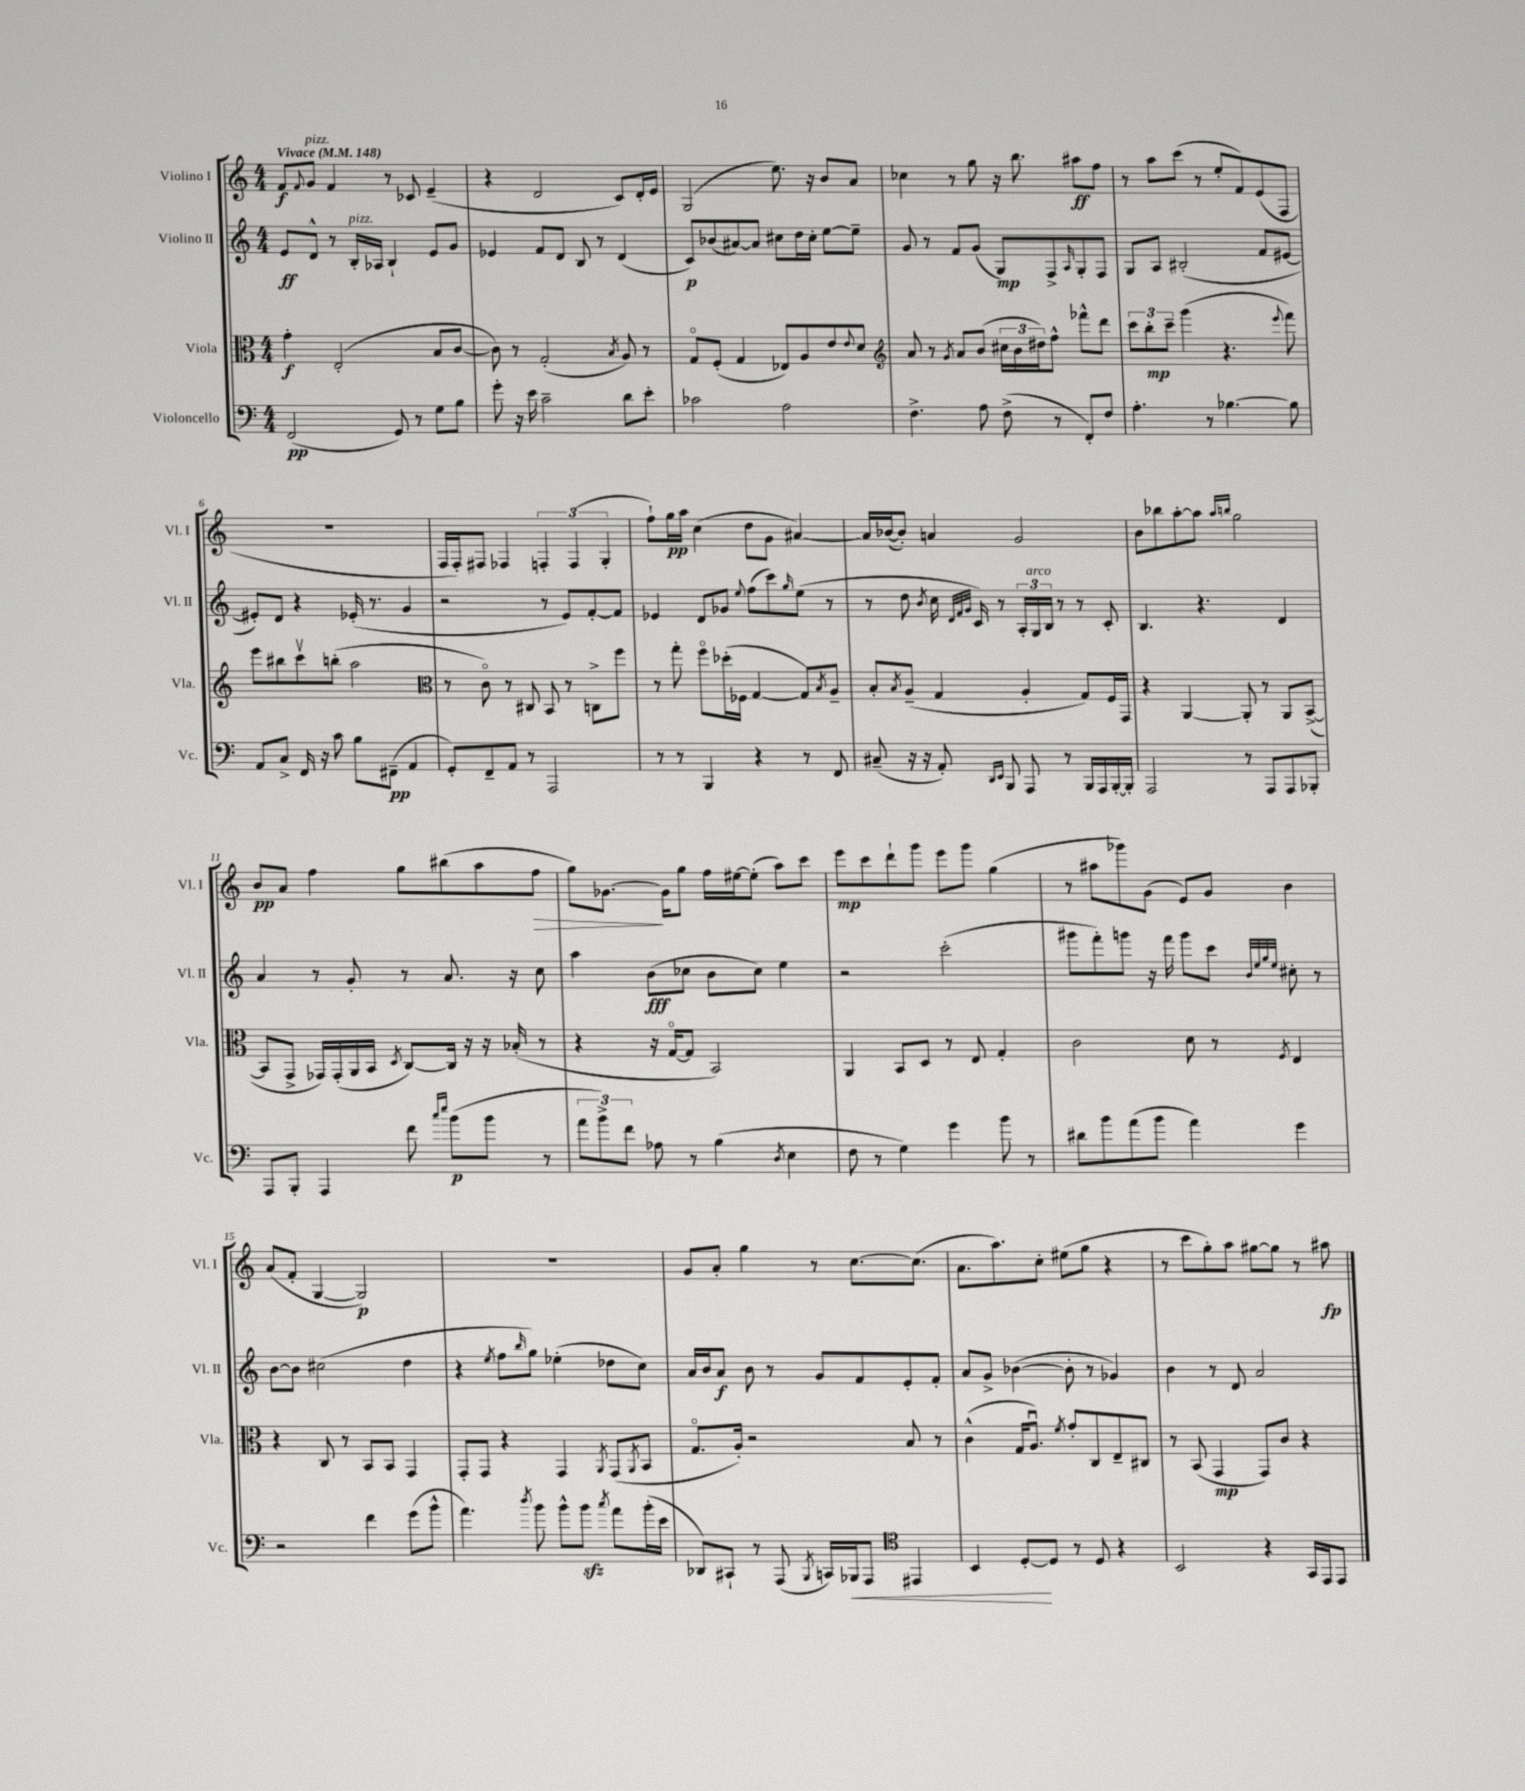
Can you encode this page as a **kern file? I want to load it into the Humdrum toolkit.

**kern	**kern	**kern	**kern
*staff4	*staff3	*staff2	*staff1
*clefF4	*clefC3	*clefG2	*clefG2
*k[]	*k[]	*k[]	*k[]
*M4/4	*M4/4	*M4/4	*M4/4
*MM148	*MM148	*MM148	*MM148
(2FF/	4g'\	8e/L	8f/L
.	.	.	8qqf/
.	.	8d^^/J	8g/J
.	(2E'/	8r	4f/
.	.	16B'/LL	.
.	.	16A-/JJ	.
8GG/)	.	4B`/	8r
8r	.	.	8c-/
8G\L	8B/L	8e/L	(4e~/
8B\J	[8c/J	8g/J	.
=	=	=	=
8g'\	8c\])	4e-/	4r
16r	8r	.	.
16e\	.	.	.
2c~\	(2G'/	8f/L	2d/
.	.	8d/J	.
.	.	8B/	.
.	.	8r	.
.	8qB/	.	.
8d\L	8A/)	(4d/	8c/L)
8e'\J	8r	.	16d'/L
.	.	.	16e/JJ
=	=	=	=
2c-\	8Go/L	8c/L)	(2G/
.	(8F'/J	(8b-/	.
.	4G/	[8a#/)	.
.	.	8a#/]J	.
2A\	8E-/L)	8cc#\L	8.ee\)
.	8A/	16dd\L	.
.	.	16cc#'\JJ	16r
.	8e/	[8ee\L	8b/L
.	8qqe/	.	.
.	8d/J	8ee~\]J	8a/J
=	=	=	=
*	*clefG2	*	*
4.F^\	8a/	8g/	4cc-\
.	8r	8r	.
.	8qg/	.	.
.	8a/L	8f/L	8r
8A\	(8b/J	(8g/J	8gg\
(8F^\	24cc#\LL	8G/L)	16r
.	24b\	.	.
.	.	.	8.bb\
.	24dd#\J)	.	.
8r	8ff^^\J	8F^/	.
.	.	16qqA/	.
8FF'/L)	8fff-^^\L	8G'/	8aa#\L
8F/J	8ddd\J	8F/J	8ff\J
=	=	=	=
4.A'\	12ccc\L	8G/L	8r
.	12bb'\	.	.
.	.	8A/J	8aa\L
.	12ccc~\J	.	.
.	(4ggg\	(2B#'/	(8ccc\J
8r	.	.	8r
[4.B-\	4.r	.	8ee'/L
.	.	.	8f/)
.	.	8f/L	(8e/
.	8qqeee/	.	.
8B-\]	8fff\)	[8e#/J	8F/J
=	=	=	=
8AA/L	8eee\L	8e#'/]L)	1r
8C^/J	8bb#\	8d/J	.
16FF/	8cccv\	4r	.
16r	.	.	.
8c\	(8bb'\J	.	.
8B\L	2aa\	(16e-'/	.
.	.	8.r	.
(8FF#~\J	.	.	.
4AA/	.	4g/	.
=	=	=	=
*	*clefC3	*	*
8GG'/L)	8r	2r	16F/LL
.	.	.	16F'/J)
8FF~/	8co\)	.	8F#/J
8AA/J	8r	.	4F-/
8r	8C#/	.	.
2AAA/	8BB/	8r	6F'/
.	8r	8e/L)	.
.	.	.	(6F/
.	8C^\L	[8f'/	.
.	.	.	6G'/
.	8ff\J	8f/]J	.
=	=	=	=
8r	8r	4e-/	8ff`\L)
8r	8gg'\	.	16gg\L
.	.	.	16aa\JJ
4BBB/	8ffo\L	8d/L	(4cc\
.	(16dd-'\L	8g-/J	.
.	16F-\JJ	.	.
.	.	8qqee/	.
4r	[4G/	(8ff\L	8dd\L
.	.	8ccc\)	8g\J
.	.	16qqgg/	.
8r	8G/]L)	(8ee\J	[4a#/)
.	8qB/	.	.
8FF/	8A~/J	8r	.
=	=	=	=
(8C#~/	8B'/L	8r	16a#/]LL
.	.	.	([16b-/J
.	8qB/	.	.
16r	(8A~/J	8dd\	8b-'/]J)
16r	.	.	.
.	.	8qb/	.
8AA'/)	4G/	16cc\	4a/
.	.	32qqd/LLL	.
.	.	32qqf/	.
.	.	32qqg/JJJ	.
.	.	16c/)	.
16qqDD/LL	.	.	.
16qqEE/JJ	.	.	.
8BBB/	.	8r	.
8AAA/	4A'/	24A'/LL	2g/
.	.	24G/	.
.	.	24B/JJ	.
8r	.	8r	.
16BBB/LL	8G/L)	8r	.
16AAA/	.	.	.
[16BBB'/	16F/L	8c'/	.
16BBB'/]JJ	16GG/JJ	.	.
=	=	=	=
2AAA/	4r	4.B/	8b\L
.	.	.	8bb-\
.	[4AA/	.	[8aa'\
.	.	4.r	8aa\]J
.	.	.	16qqaa/LL
.	.	.	16qqbb/JJ
8r	8AA'/]	.	2gg\
8AAA/L	8r	.	.
8AAA/	8AA/L	4d/	.
8BBB-'/J	([8BB^/J	.	.
=	=	=	=
8AAA/L	8BB/]L	4a/	8b/L
8BBB'/J	8GG^/J	.	8a/J
4AAA/	16GG-/LL)	8r	4ff\
.	(16GG-'/	.	.
.	16AA/	8g'/	.
.	16BB/JJ	.	.
.	8qD/	.	.
8f\	[8C/L)	8r	8gg\L
16qqcc/LL	.	.	.
16qqee/JJ	.	.	.
(8b\L	16C/]Jk	8.a/	(8bb#\
.	16r	.	.
8b\J	16r	.	8aa\
.	(16B-'/	16r	.
8r	8r	8cc\	8ff\J
=	=	=	=
12a\L	4r	4aa\	8gg\L)
12b^\)	.	.	.
.	.	.	[8.g-\J
12f\J	.	.	.
8A-\	16r	(8b\L	.
.	[16Go/LK	.	16g-\]LK
8r	8G/]J	8cc-\J	8gg\J
(4B\	2BB/)	8b\L	16ff\LL
.	.	.	[16ee#\J
.	.	8cc-\J)	(8ee#'\]J
8qD/	.	.	.
4E\	.	4ee\	8aa\L)
.	.	.	8ccc\J
=	=	=	=
8F\	4AA/	2r	8eee\L
8r	.	.	8ccc\
4G\)	8BB/L	.	8ddd`\
.	8D/J	.	8ggg\J
4g\	8r	(2ccc'\	8eee\L
.	8E/	.	8ggg\J
8b\	4G'/	.	(4gg\
8r	.	.	.
=	=	=	=
8d#\L	2c\	8ggg#\L	8r
8b\	.	8fff'\)	8aa#\L
(8a\	.	8ggg\J	8ggg-\)
8b\J	.	16r	(8g\J
.	.	16fff\	.
4a\)	8d\	8ggg\L	8e/L)
.	8r	8ccc\J	8g/J
.	.	32qqb/LLL	.
.	.	32qqee/	.
.	.	32qqgg/	.
.	8qF/	32qqee/JJJ	.
4g\	4E/	8cc#'\	4b\
.	.	8r	.
=	=	=	=
2r	4r	[8b\L	(8a/L
.	.	8b\]J	8f'/J
.	8C/	(2cc#\	[4G/
.	8r	.	.
4f\	8BB/L	.	2G/])
.	8BB/J	.	.
(8g\L	4GG/	4dd\	.
8b^^\J	.	.	.
=	=	=	=
4.a\)	8GG'/L	4r	1r
.	8GG/J	.	.
.	.	8qee/	.
.	4r	8ff\L	.
8qdd/	.	16qqbb/	.
8b\	.	8gg\J)	.
8b^^\L	4GG/	(4ee-'\	.
8b\J	.	.	.
8qcc/	8qAA/	.	.
8a\L	(8GG/L	8dd-\L	.
.	8qAA/	.	.
(16b'\L	8BB/J	8cc\J)	.
16e\JJ	.	.	.
=	=	=	=
8DD-/L)	8.Go/L	16a/LL	8g/L
.	.	16b/J	.
8CC#`/J	.	8a/J	8a'/J
.	16A'/Jk)	.	.
8r	2r	8b\	4gg\
(8AAA/	.	8r	.
8qBBB/	.	.	.
16CC/LL)	.	8g/L	8r
16BBB-/J	.	.	.
8AAA/J	.	8f/	[8.cc\L
*clefC4	*	*	*
4EE#/	8B/	8e'/	.
.	.	.	(8.cc\]J
.	8r	8f'/J	.
=	=	=	=
4BB/	(4c^^\	8a/L	8.a\L
.	.	8g^/J	.
.	.	.	8.aa\)
[8D'/L	16G/LK	([4b-\	.
.	8.Au/J)	.	.
8D/]J	.	.	8cc'\J
.	8qf/	.	.
8r	8g'/L	8b-'\]	(8ee#\L
8D/	8C/	8r	8gg\J
4r	8E~/	4g-/)	4r
.	8C#/J	.	.
=	=	=	=
2BB/	8r	4b\	8r
.	(8BB/	.	8ccc\L
.	4GG/	8r	8gg'\)
.	.	8d/	8aa\J
4r	8GG/L)	2a/	[8gg#\L
.	8c/J	.	8gg#\]J
16GG/LL	4r	.	8r
16EE/J	.	.	.
8EE/J	.	.	8aa#\
==	==	==	==
*-	*-	*-	*-
